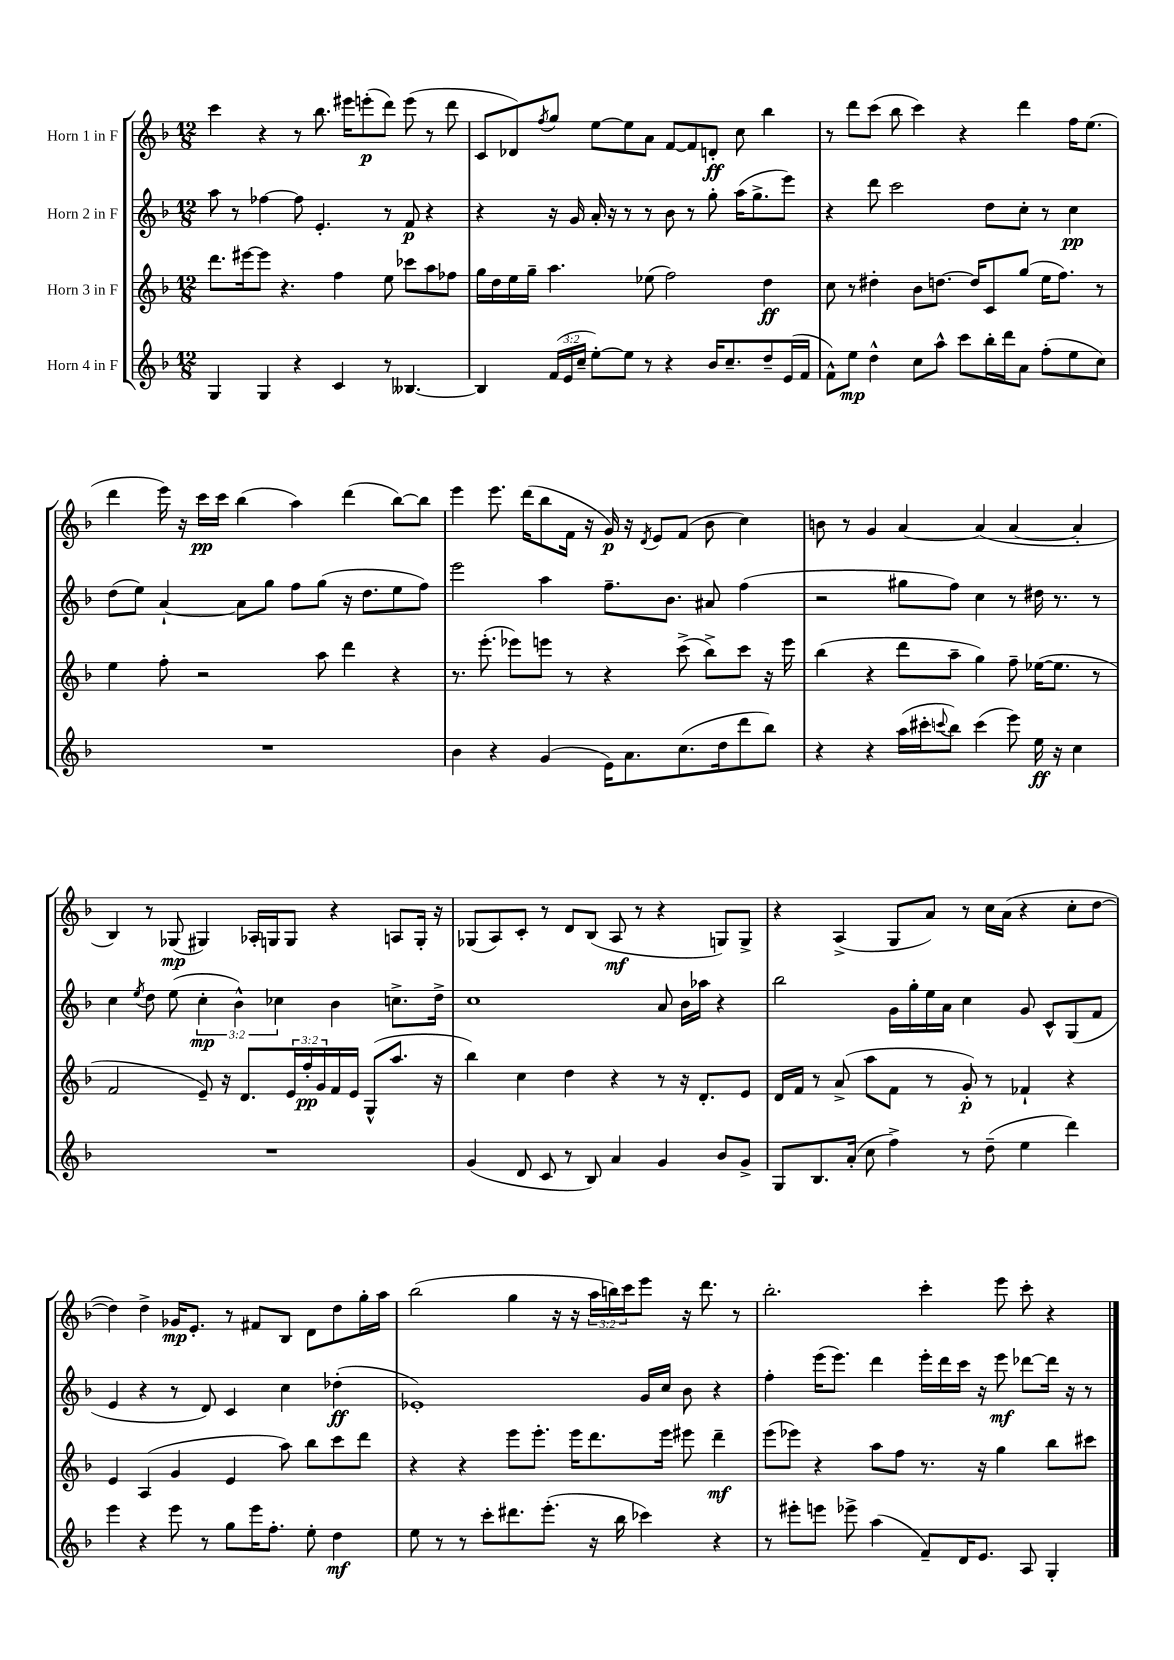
<<
\new StaffGroup <<
\new Staff = "s0" \with { instrumentName = "Horn 1 in F" } {
    \clef treble \key f \major \numericTimeSignature \time 12/8 \override Staff.TupletNumber.text = #tuplet-number::calc-fraction-text
    c'''4 r4 r8 bes''8. eis'''16 e'''8-.\p( d'''8) e'''8( r8 d'''8 |
    c'8 des'8) \acciaccatura { f''8 } g''8 e''8~ e''8 a'8 f'8~ f'8 d'8-.\ff c''8 bes''4 |
    r8 d'''8 c'''8( bes''8 c'''4) r4 d'''4 f''16 e''8.( |
    d'''4 e'''16) r16 c'''16\pp c'''16 bes''4( a''4) d'''4( bes''8~) bes''8 |
    e'''4 e'''8. d'''16( bes''8 f'16 r16 g'16\p) r16 \acciaccatura { d'8 } e'8 f'8( bes'8 c''4) |
    b'8 r8 g'4 a'4~ a'4( a'4~ a'4-. |
    bes4) r8 ges8\mp( gis4) aes16-. g16 g8 r4 a8 g16-. r16 |
    ges8( a8) c'8-. r8 d'8 bes8( a8\mf r8 r4 g8) g8-> |
    r4 a4->( g8 a'8) r8 c''16 a'16( r4 c''8-. d''8~ |
    d''4) d''4-> ges'16\mp e'8.-. r8 fis'8 bes8 d'8 d''8 g''16-. a''16 |
    bes''2( g''4 r16 r16 \tuplet 3/2 { a''16 b''16) c'''16 } e'''8 r16 d'''8. r8 |
    bes''2.-. c'''4-. e'''8 c'''8-. r4 \bar "|." |
}
\new Staff = "s1" \with { instrumentName = "Horn 2 in F" } {
    \clef treble \key f \major \numericTimeSignature \time 12/8 \override Staff.TupletNumber.text = #tuplet-number::calc-fraction-text
    a''8 r8 fes''4~ fes''8 e'4.-. r8 f'8\p r4 |
    r4 r16 g'16 a'16-. r16 r8 r8 bes'8 r8 g''8-. a''16( g''8.-> e'''8) |
    r4 d'''8 c'''2 d''8 c''8-. r8 c''4\pp |
    d''8( e''8) a'4~-! a'8 g''8 f''8 g''8( r16 d''8. e''8 f''8) |
    e'''2 a''4 f''8.-- bes'8. ais'8 f''4( |
    r2 gis''8 f''8) c''4 r8 dis''16 r8. r8 |
    c''4 \acciaccatura { e''8 } d''8 e''8( \tuplet 3/2 { c''4-.\mp bes'4-^) ces''4 } bes'4 c''8.-> d''16-> |
    c''1 a'8 bes'16 aes''16 r4 |
    bes''2 g'16 g''16-. e''16 a'16 c''4 g'8 c'8-^ g8( f'8 |
    e'4 r4 r8 d'8) c'4 c''4 des''4-.\ff( |
    ees'1-.) g'16 c''16 bes'8 r4 |
    f''4-. e'''16( e'''8.) d'''4 e'''16-. d'''16 c'''16 r16 e'''8\mf des'''8~ des'''16 r16 r8 \bar "|." |
}
\new Staff = "s2" \with { instrumentName = "Horn 3 in F" } {
    \clef treble \key f \major \numericTimeSignature \time 12/8 \override Staff.TupletNumber.text = #tuplet-number::calc-fraction-text
    d'''8. eis'''16~ eis'''8 r4. f''4 e''8 ces'''8 a''8 fes''8 |
    g''16 d''16 e''16 g''16-- a''4. ees''8( f''2) d''4\ff |
    c''8 r8 dis''4-. bes'8 d''8.~ d''16 c'8 g''8( e''16 f''8.) r8 |
    e''4 f''8-. r2 a''8 d'''4 r4 |
    r8. e'''8.-.( ees'''8) e'''8 r8 r4 c'''8->( bes''8->) c'''8 r16 e'''16 |
    bes''4( r4 d'''8 a''8-- g''4) f''8-- ees''16~( ees''8. r8 |
    f'2 e'8--) r16 d'8. \tuplet 3/2 { e'16 f''16-.\pp g'16 } f'16 e'16 g8-^( a''8. r16 |
    bes''4) c''4 d''4 r4 r8 r16 d'8.-. e'8 |
    d'16 f'16 r8 a'8->( a''8 f'8 r8 g'8-.\p) r8 fes'4-! r4 |
    e'4 a4( g'4 e'4 a''8) bes''8 c'''8 d'''8 |
    r4 r4 e'''8 e'''8.-. e'''16 d'''8. e'''16 eis'''8 d'''4--\mf |
    e'''8( ees'''8) r4 a''8 f''8 r8. r16 g''4 bes''8 cis'''8 \bar "|." |
}
\new Staff = "s3" \with { instrumentName = "Horn 4 in F" } {
    \clef treble \key f \major \numericTimeSignature \time 12/8 \override Staff.TupletNumber.text = #tuplet-number::calc-fraction-text
    g4 g4 r4 c'4 r8 beses4.~ |
    beses4 \tuplet 3/2 { f'16( e'16 c''16-- } e''8~-.) e''8 r8 r4 bes'16 c''8.-- d''8-- e'16( f'16 |
    f'8-^) e''8\mp d''4-^ c''8 a''8-^ c'''8 bes''16-. d'''16 a'8 f''8-.( e''8 c''8) |
    R1. |
    bes'4 r4 g'4( e'16) a'8. c''8.( d''16 d'''8 bes''8) |
    r4 r4 a''16( cis'''16-. \appoggiatura { c'''8 } bes''8) c'''4( e'''8) e''16\ff r16 c''4 |
    R1. |
    g'4( d'8 c'8 r8 bes8) a'4 g'4 bes'8 g'8-> |
    g8 bes8. a'16-.( c''8 f''4->) r8 d''8--( e''4 d'''4) |
    e'''4 r4 e'''8 r8 g''8 e'''16 f''8.-. e''8-. d''4\mf |
    e''8 r8 r8 c'''8-. dis'''8. e'''8.-.( r16 bes''16 ces'''4) r4 |
    r8 eis'''8-. e'''8 ees'''8-> a''4( f'8--) d'16 e'8. a8 g4-. \bar "|." |
}
>>
>>
\layout { \context { \Score \remove "Bar_number_engraver" } }
